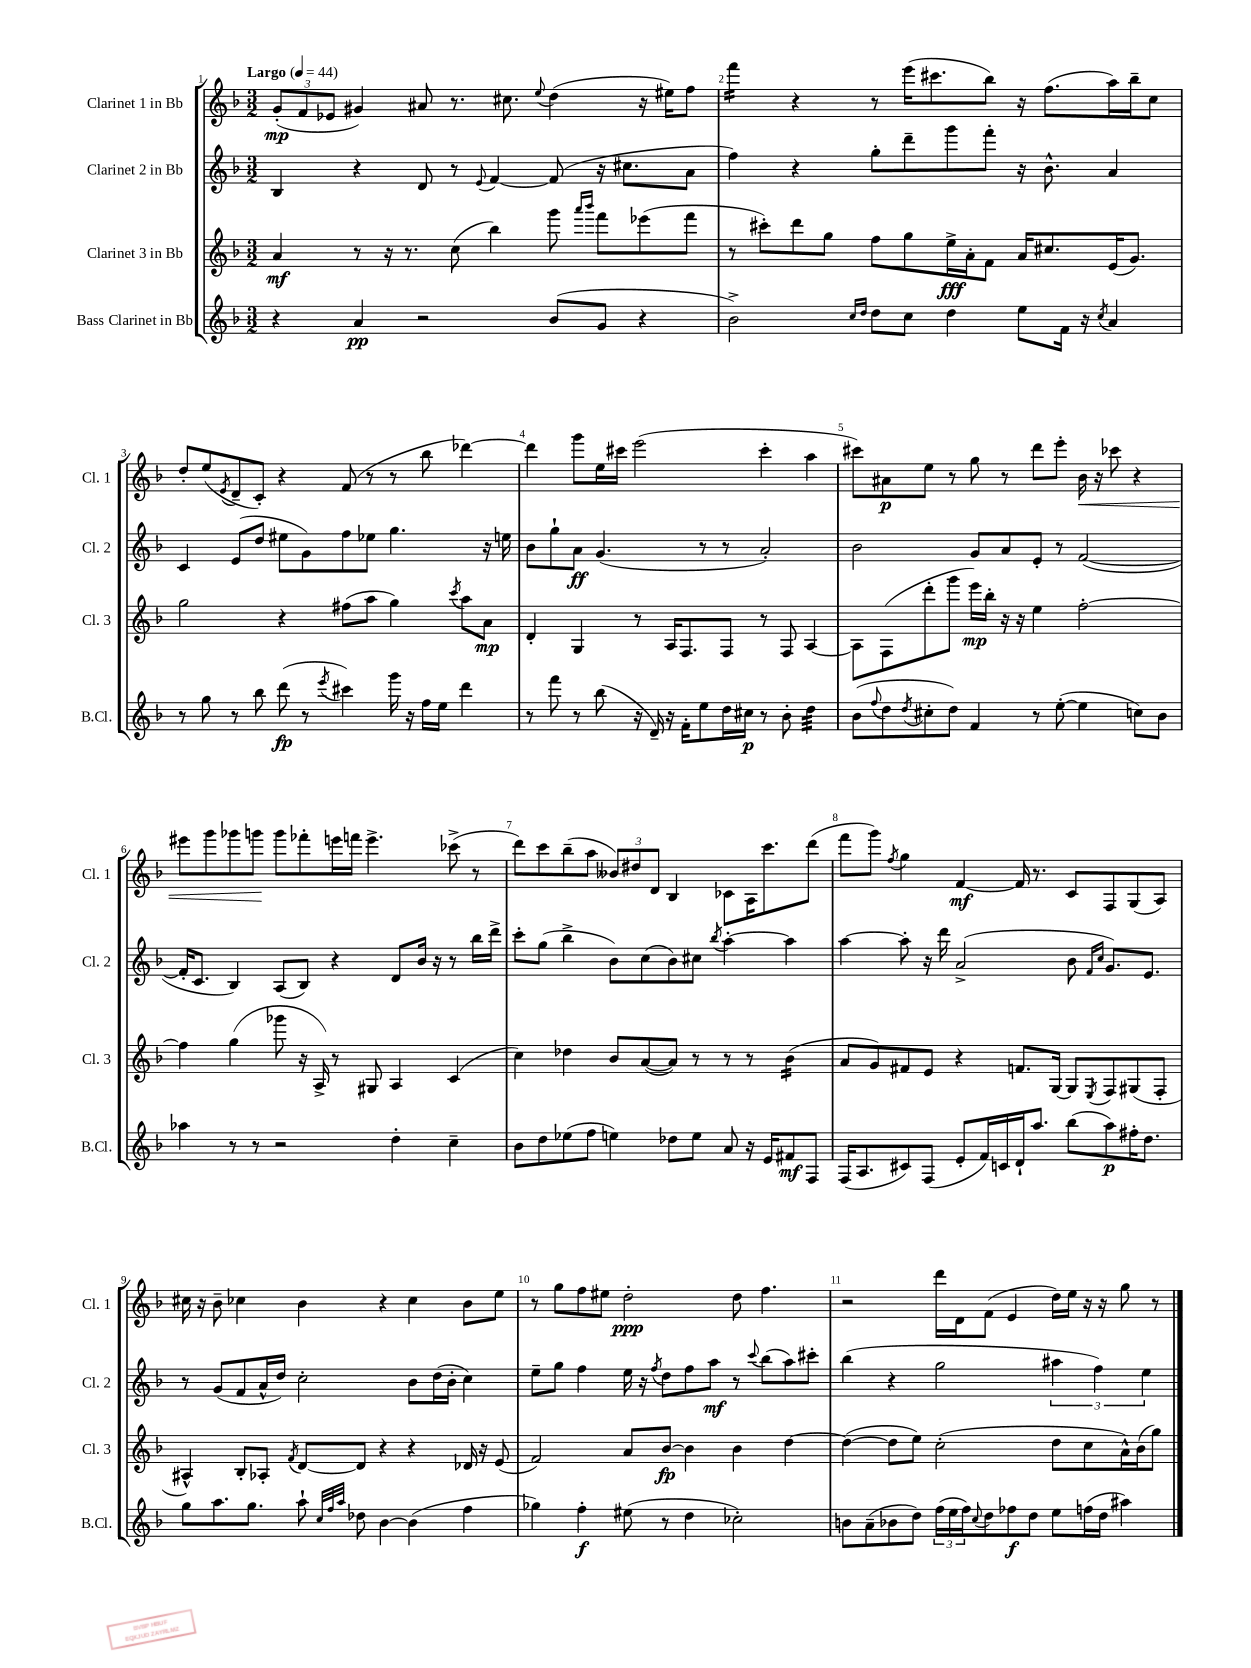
<<
\new StaffGroup <<
\new Staff = "s0" \with { instrumentName = "Clarinet 1 in Bb" shortInstrumentName = "Cl. 1" } {
    \clef treble \key f \major \numericTimeSignature \time 3/2 \tempo "Largo" 4 = 44
    \tuplet 3/2 { g'8-.\mp( f'8 ees'8 } gis'4) ais'8 r8. cis''8. \appoggiatura { e''8 } d''4( r16 eis''16) f''8 |
    f'''4:16 r4 r8 e'''16( cis'''8. bes''8) r16 f''8.( a''16) bes''16-- c''8 |
    d''8-. e''8( \acciaccatura { e'8 } d'8-- c'8-.) r4 f'8( r8 r8 bes''8 des'''4~) |
    des'''4 g'''8 e''16 cis'''16 e'''2( cis'''4-. a''4 |
    cis'''8) ais'8\p e''8 r8 g''8 r8 d'''8 e'''8-. bes'16\< r16 ces'''8 r4 |
    eis'''8 g'''8 ges'''8 g'''8\! g'''8 fes'''8-. e'''16 f'''16 e'''4.-> ces'''8->( r8 |
    d'''8) c'''8 bes''8--( a''8 \tuplet 3/2 { beses'8) dis''8 d'8 } bes4 ces'8 a16 c'''8. d'''8( |
    f'''8 g'''8) \acciaccatura { f''8 } g''4 f'4~\mf f'16 r8. c'8 f8 g8( a8) |
    cis''16 r16 bes'8-- ces''4 bes'4 r4 ces''4 bes'8 e''8 |
    r8 g''8 f''8 eis''8 d''2-.\ppp d''8 f''4. |
    r2 d'''16 d'16 f'8( e'4 d''16) e''16 r16 r16 g''8 r8 \bar "|." |
}
\new Staff = "s1" \with { instrumentName = "Clarinet 2 in Bb" shortInstrumentName = "Cl. 2" } {
    \clef treble \key f \major \numericTimeSignature \time 3/2
    bes4 r4 d'8 r8 \appoggiatura { e'8 } f'4~ f'8( r16 cis''8. a'8 |
    f''4) r4 g''8-. d'''8-- g'''8 f'''8-. r16 bes'8.-^ a'4 |
    c'4 e'8( d''8 eis''8 g'8) f''8 ees''8 g''4. r16 e''16 |
    bes'8 g''8-! a'8\ff g'4.( r8 r8 a'2-.) |
    bes'2 g'8 a'8 e'8-. r8 f'2~( |
    f'16-. c'8. bes4) a8( bes8) r4 d'8 bes'16 r16 r8 bes''16 d'''16-> |
    c'''8-. g''8( bes''4-> bes'8) c''8( bes'8) cis''8 \acciaccatura { bes''8 } a''4~-. a''4 |
    a''4~ a''8-. r16 d'''16 a'2->( bes'8 \grace { f'16 c''16 } g'8.) e'8. |
    r8 g'8( f'8 a'16-^ d''16) c''2-. bes'8 d''16( bes'16-. c''4) |
    e''8-- g''8 f''4 e''16 r16 \acciaccatura { f''8 } d''8 f''8 a''8\mf r8 \appoggiatura { c'''8 } bes''8( a''8) cis'''8-. |
    bes''4( r4 g''2 \tuplet 3/2 { ais''4 f''4) e''4 } \bar "|." |
}
\new Staff = "s2" \with { instrumentName = "Clarinet 3 in Bb" shortInstrumentName = "Cl. 3" } {
    \clef treble \key f \major \numericTimeSignature \time 3/2
    a'4\mf r8 r16 r8. c''8( bes''4) g'''8 \grace { a'''16 bes'''16 } f'''8 ees'''8( f'''8 |
    r8 cis'''8-.) d'''8 g''8 f''8 g''8 e''16->\fff a'16-. f'8 a'16 cis''8. e'16( g'8.) |
    g''2 r4 fis''8( a''8 g''4) \acciaccatura { c'''8 } a''8 a'8\mp |
    d'4-. g4 r8 a16 f8. f8 r8 f8 a4~ |
    a8 f8( d'''8-. g'''8 e'''16\mp) bes''16-. r16 r16 e''4 f''2~-. |
    f''4 g''4( ges'''8 r16 a16->) r8 gis8 a4 c'4( |
    c''4) des''4 bes'8 a'8~( a'8) r8 r8 r8 bes'4:16( |
    a'8 g'8) fis'8 e'8 r4 f'8. g16~ g8 \acciaccatura { e8 } f8 gis8( f8-. |
    ais4-^) bes8-. aes8-. \acciaccatura { f'8 } d'8~ d'8 r4 r4 des'16 r16 e'8( |
    f'2) a'8 bes'8~\fp bes'4 bes'4 d''4~ |
    d''4~( d''8 e''8) c''2-.( d''8 c''8 a'16-^) bes'16( g''8) \bar "|." |
}
\new Staff = "s3" \with { instrumentName = "Bass Clarinet in Bb" shortInstrumentName = "B.Cl." } {
    \clef treble \key f \major \numericTimeSignature \time 3/2
    r4 a'4\pp r2 bes'8( g'8 r4 |
    bes'2->) \grace { c''16 d''16 } d''8 c''8 d''4 e''8 f'16 r16 \acciaccatura { c''8 } a'4 |
    r8 g''8 r8 bes''8 d'''8\fp( r8 \acciaccatura { e'''8 } cis'''4) g'''16 r16 f''16 e''16 d'''4 |
    r8 f'''8 r8 bes''8( r16 d'16--) r16 f'16-. e''8 d''16 cis''16\p r8 bes'8-. d''4:32 |
    bes'8( \appoggiatura { f''8 } d''8 \acciaccatura { d''8 } cis''8-. d''8) f'4 r8 e''8~-.( e''4 c''8) bes'8 |
    aes''4 r8 r8 r2 d''4-. c''4-- |
    bes'8 d''8 ees''8( f''8 e''4) des''8 e''8 a'8 r16 e'16 fis'8\mf f8 |
    f16( a8. cis'8) f8( e'8-. f'16) c'16 d'16-! a''8. bes''8( a''8\p) fis''16-. d''8. |
    g''8 a''8. g''8. a''8-! \grace { c''32 f''32 a''32 } des''8 bes'4~ bes'4( f''4 |
    ges''4) f''4-.\f eis''8( r8 d''4 ces''2-.) |
    b'8 a'8--( bes'8 d''8) \tuplet 3/2 { f''16( e''16 f''16) } \appoggiatura { c''8 } d''8 fes''8\f d''8 e''8 f''16( d''16 ais''4) \bar "|." |
}
>>
>>
\layout { \context { \Score \override BarNumber.break-visibility = ##(#f #t #t) barNumberVisibility = #all-bar-numbers-visible } }
